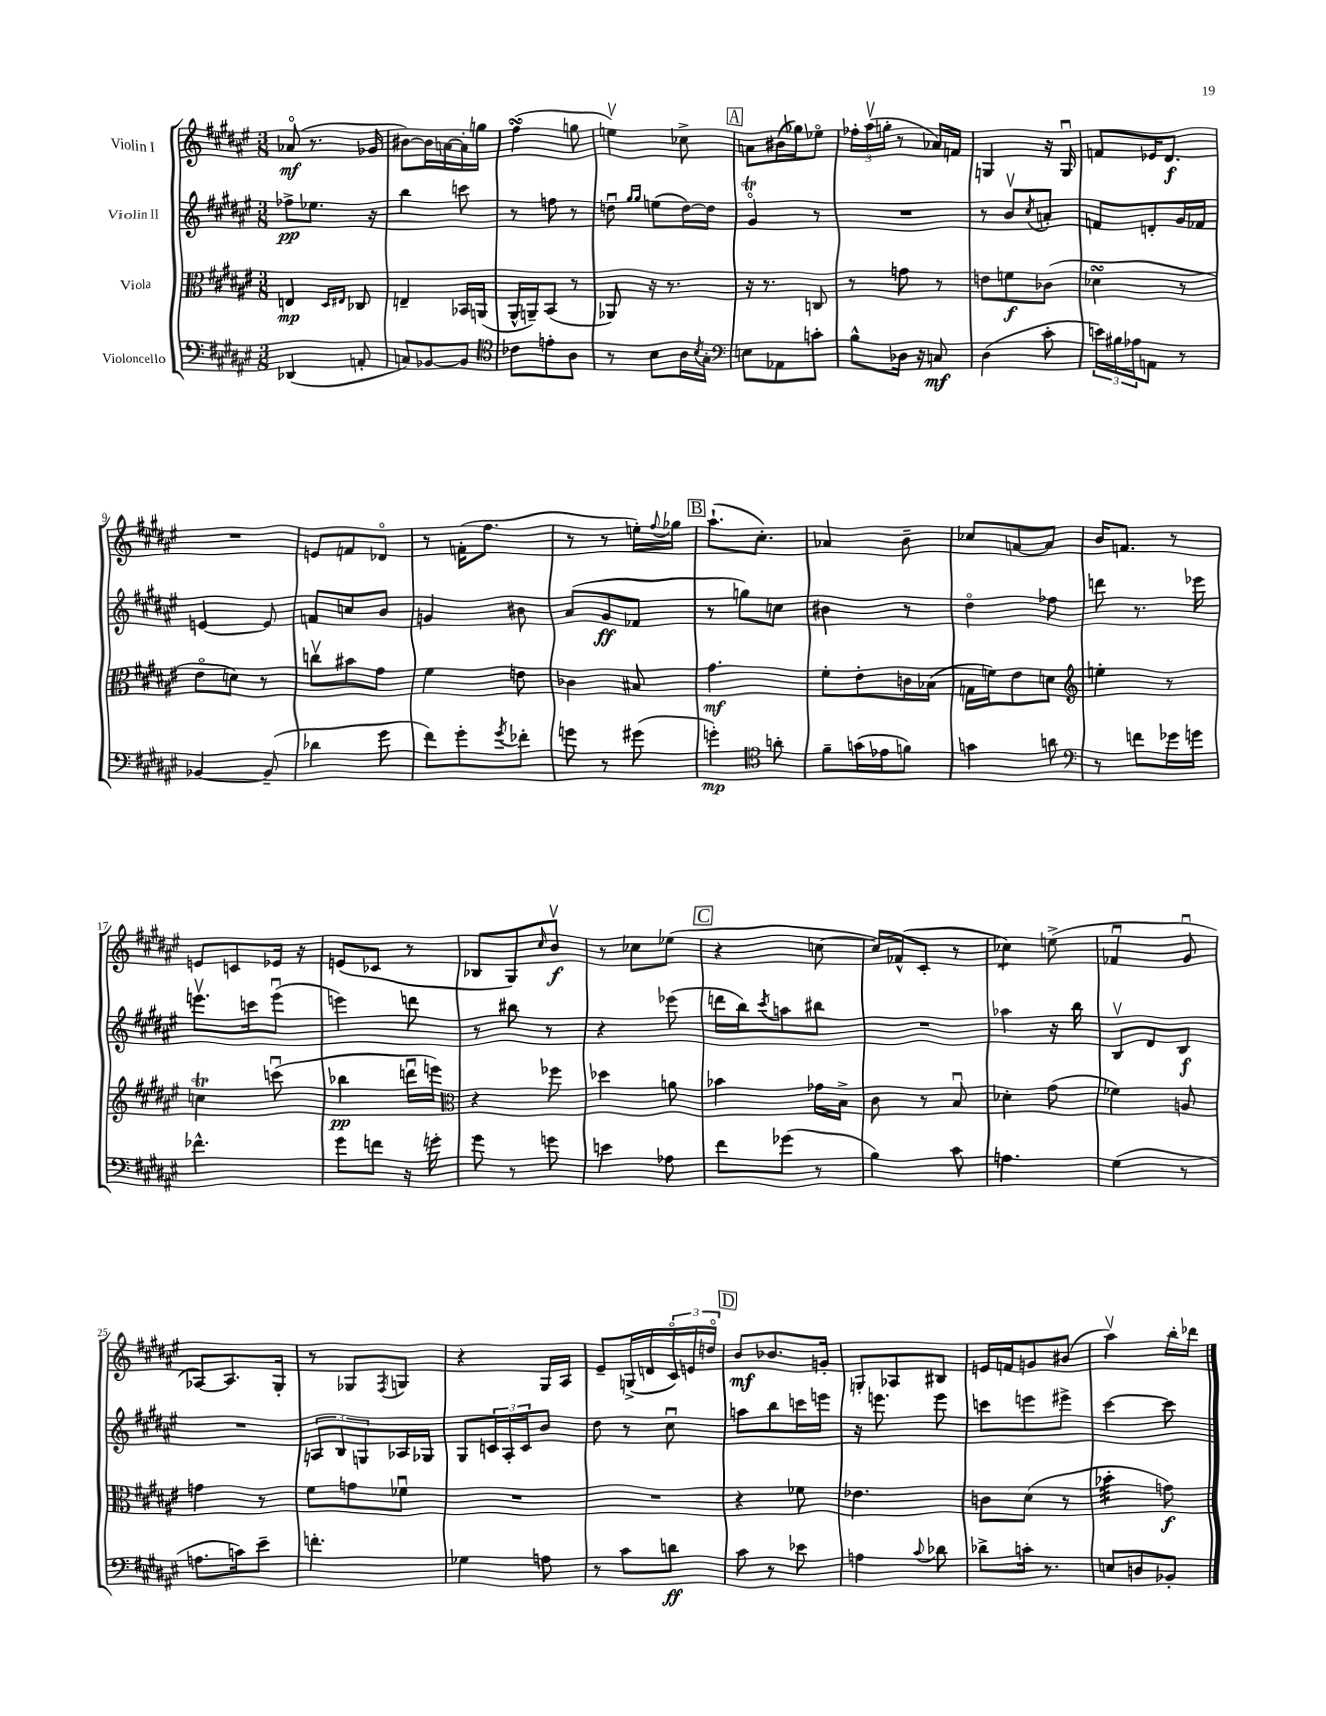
<<
\new StaffGroup <<
\new Staff = "s0" \with { instrumentName = "Violin I" } {
    \clef treble \key fis \major \numericTimeSignature \time 3/8
    aes'8\flageolet\mf( r8. ges'16 |
    bis'8~) bis'16 a'16~ a'16-. g''16 |
    fis''4\turn( g''8 |
    e''4\upbow) ces''8-> |
    \mark \markup { \box "A" } a'8 bis'16( ges''16) ees''8\flageolet |
    \tuplet 3/2 { fes''16-. ais''16\upbow( g''16-. } r8 aes'16) f'16 |
    g4 r16 g16\downbow |
    f'8 ees'16 dis'8.\f |
    R4. |
    e'8 f'8 des'8\flageolet |
    r8 f'16-.( fis''8. |
    r8 r8 e''16-.) \appoggiatura { fis''8 } ges''16 |
    \mark \markup { \box "B" } ais''8.-!( cis''8.-.) |
    aes'4 b'8-- |
    ces''8 a'8~ a'8 |
    b'16 f'8. r8 |
    e'8 c'8 ees'16 r16 |
    e'8( ces'8 r8 |
    bes8 gis8) \grace { cis''16 } b'8\upbow\f |
    r8 ces''8 ees''8( |
    \mark \markup { \box "C" } r4 c''8~ |
    c''16) fes'16-^( cis'8-. r8 |
    ces''4:8) e''8->( |
    fes'4\downbow gis'8\downbow |
    aes8~) aes8. gis16-. |
    r8 ges8 \acciaccatura { fis8 } g8 |
    r4 gis16 ais16 |
    eis'8-- g16->( d'16 \tuplet 3/2 { cis'16\flageolet) e'16 d''16\flageolet } |
    \mark \markup { \box "D" } b'8\mf bes'8. g'16-. |
    g8-. aes8 bis8 |
    e'16 f'16 g'8 bis'8( |
    ais''4\upbow) b''16-. des'''16 \bar "|." |
}
\new Staff = "s1" \with { instrumentName = "Violin II" } {
    \clef treble \key fis \major \numericTimeSignature \time 3/8
    fes''8->\pp ees''8. r16 |
    b''4 c'''8 |
    r8 f''8 r8 |
    d''8\downbow \grace { gis''16 gis''16 } e''8( d''16~) d''16 |
    \mark \markup { \box "A" } gis'4\flageolet\trill r8 |
    R4. |
    r8 b'8\upbow \acciaccatura { cis''8 } a'8-. |
    f'8 d'8-. gis'16 fes'16 |
    e'4~ e'8 |
    f'8 c''8 b'8 |
    g'4 bis'8 |
    ais'8( gis'8\ff fes'8 |
    \mark \markup { \box "B" } r8 g''8) c''8 |
    bis'4 r8 |
    dis''4\flageolet fes''8 |
    d'''8 r8. ees'''16 |
    e'''8.\upbow c'''16 e'''8\downbow( |
    e'''4) d'''8 |
    r8 bis''8 r8 |
    r4 ees'''8( |
    \mark \markup { \box "C" } d'''16 b''16) \acciaccatura { cis'''8 } a''8 bis''8 |
    R4. |
    aes''4 r16 b''16 |
    b8\upbow dis'8 b8\f |
    R4. |
    \tuplet 3/2 { a8 b8 g8 } aes16 ges16 |
    gis8 \tuplet 3/2 { c'16 ais16-. c'16 } b'8 |
    dis''8 r8 cis''8\downbow |
    \mark \markup { \box "D" } a''8 b''8 c'''16 e'''16 |
    r16 e'''8. e'''8 |
    c'''8 e'''8 eis'''8-> |
    cis'''4~ cis'''8 \bar "|." |
}
\new Staff = "s2" \with { instrumentName = "Viola" } {
    \clef alto \key fis \major \numericTimeSignature \time 3/8
    e4\mp \grace { dis16 eis16 } ces8 |
    e4-- bes,16 a,16( |
    ais,16-^ a,16--) b,8( r8 |
    aes,8) r16 r8. |
    \mark \markup { \box "A" } r16 r8. c8 |
    r8 g'8 r8 |
    e'8 f'8\f ces'8( |
    des'4\turn r8 |
    eis'8\flageolet d'8) r8 |
    c''8\upbow bis'8 gis'8 |
    fis'4 e'8 |
    ces'4 bis8 |
    \mark \markup { \box "B" } gis'4.\mf |
    fis'8-. eis'8-. c'16 bes16( |
    g16 f'16) eis'8 d'8 |
    \clef treble e''4-. r8 |
    c''4\trill c'''8\downbow( |
    bes''4\pp d'''16\downbow e'''16) |
    \clef alto r4 fes''8 |
    des''4 a'8 |
    \mark \markup { \box "C" } bes'4 ges'16 b16-> |
    cis'8 r8 b8\downbow |
    des'4-. gis'8( |
    fes'4) a8 |
    g'4 r8 |
    fis'8 g'8 fes'8\downbow |
    R4. |
    R4. |
    \mark \markup { \box "D" } r4 fes'8 |
    ees'4. |
    c'8 dis'8( r8 |
    bes'4:32-. g'8\f) \bar "|." |
}
\new Staff = "s3" \with { instrumentName = "Violoncello" } {
    \clef bass \key fis \major \numericTimeSignature \time 3/8
    des,4( a,8-. |
    c8) bes,8~ bes,8 |
    \clef tenor ces'8 e'8-. ais8 |
    r8 b8 ais16 \acciaccatura { b8 } gis16-. |
    \mark \markup { \box "A" } \clef bass e8 aes,8 c'8-. |
    b8-^ des16 r16 c8\mf |
    dis4( cis'8-. |
    \tuplet 3/2 { e'16) bis16 aes16 } a,8 r8 |
    bes,4~ bes,8--( |
    des'4 gis'8 |
    fis'8) gis'8-. \acciaccatura { gis'8 } fes'8-. |
    g'8 r8 gis'8( |
    \mark \markup { \box "B" } g'4-.\mp) \clef tenor a'8-. |
    fis'8-- g'16( ees'16 f'8) |
    g'4 a'8 |
    \clef bass r8 f'8 ges'16 g'16 |
    fes'4.-^ |
    gis'8 f'8 r16 g'16-. |
    gis'8 r8 g'8 |
    e'4 aes8 |
    \mark \markup { \box "C" } fis'8 ges'8( r8 |
    b4) cis'8 |
    a4. |
    gis4( r8 |
    a8. c'16) eis'8-- |
    f'4.-. |
    ges4 a8 |
    r8 cis'8 d'8\ff |
    \mark \markup { \box "D" } cis'8 r8 ees'8 |
    a4 \appoggiatura { cis'8 } des'8 |
    des'8-> c'16-. r8. |
    e8 d8 bes,8-. \bar "|." |
}
>>
>>
